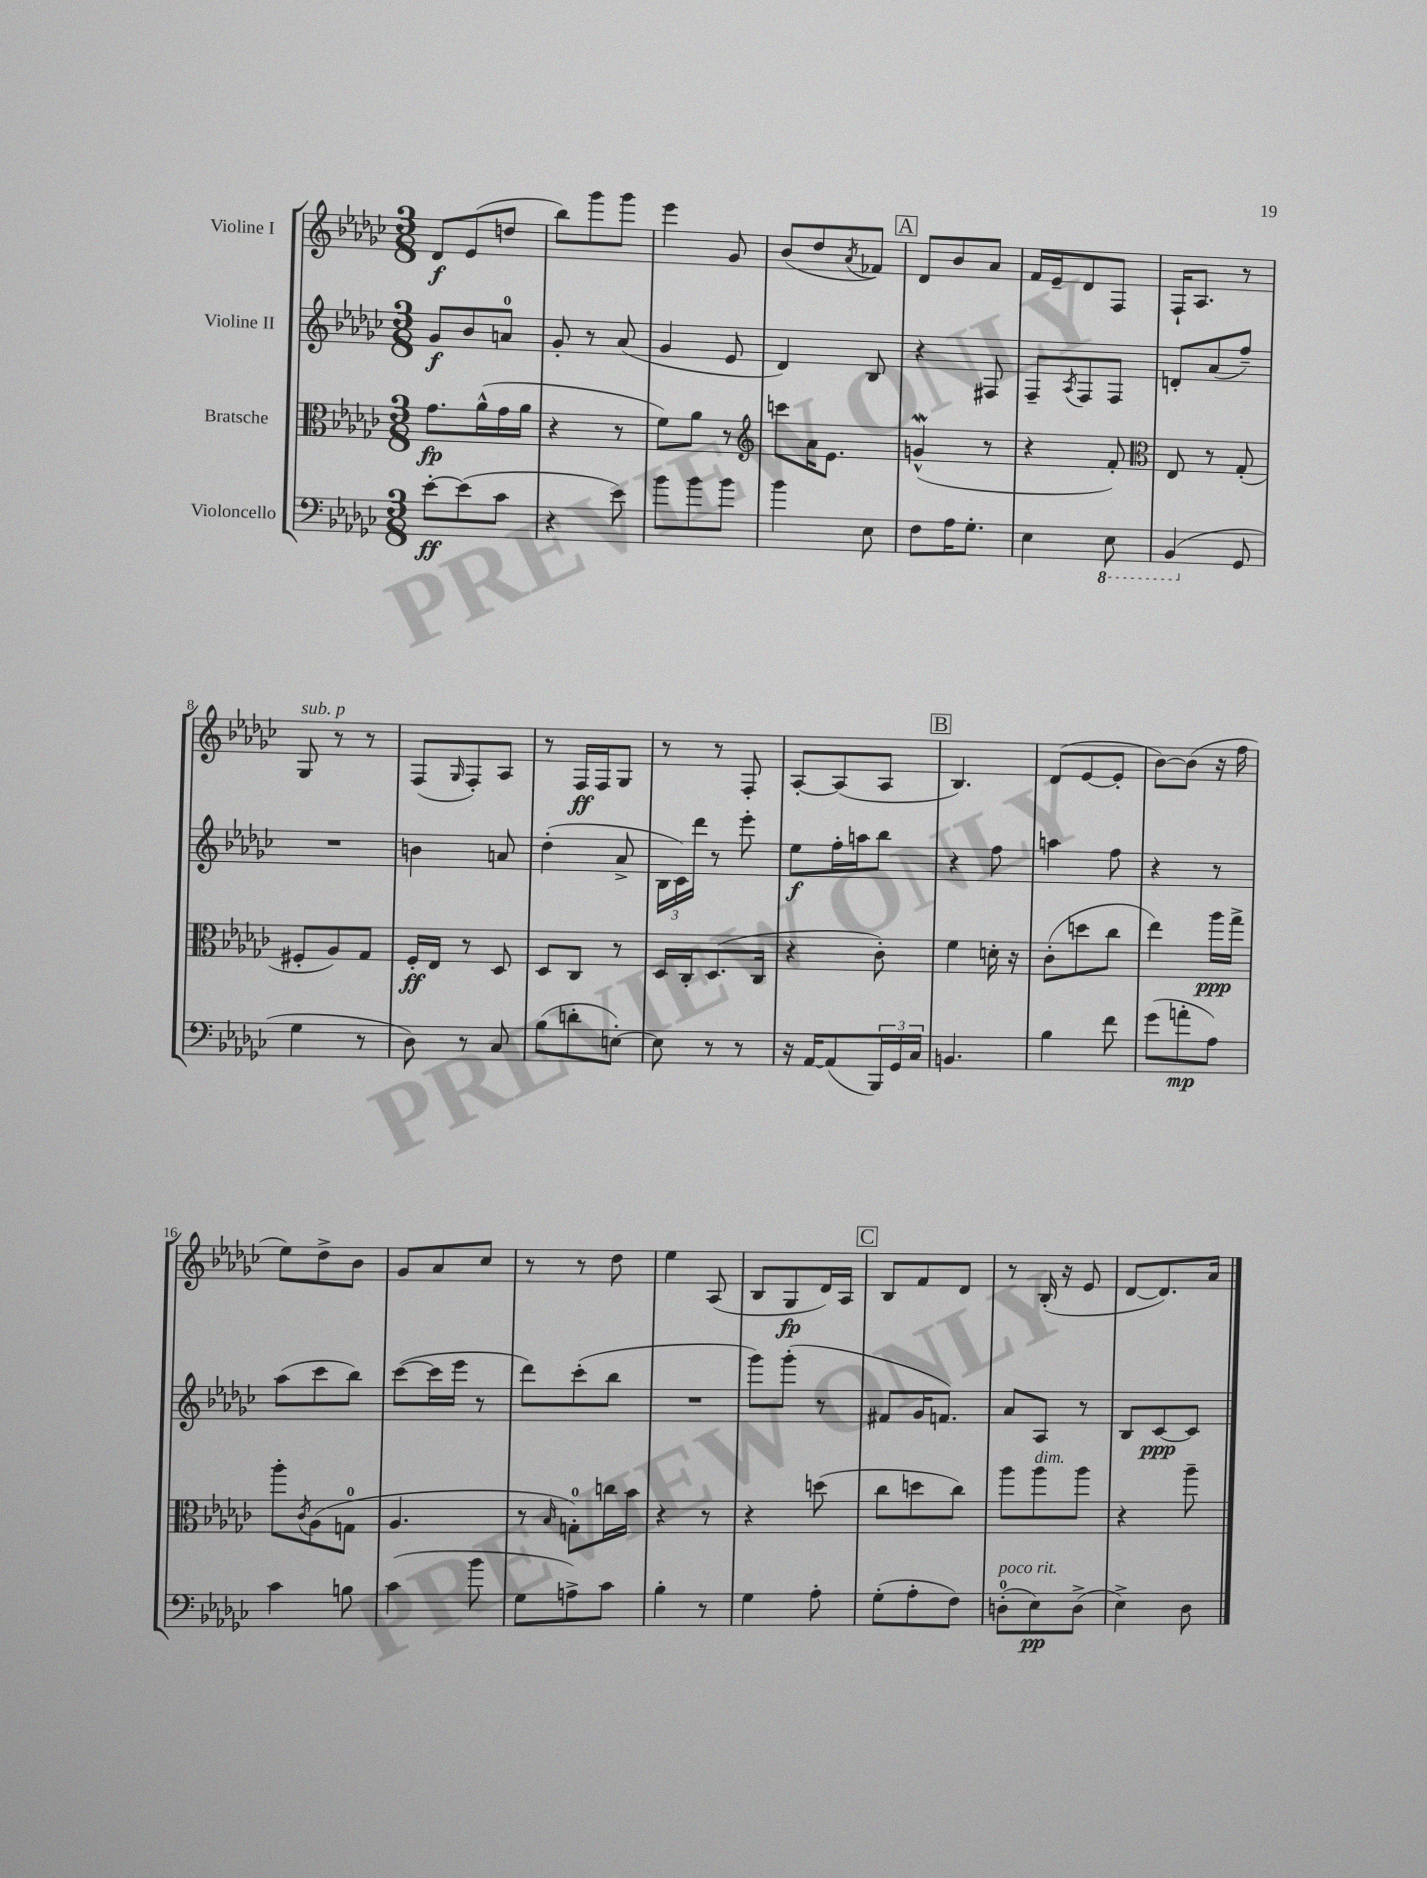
<<
\new StaffGroup <<
\new Staff = "s0" \with { instrumentName = "Violine I" } {
    \clef treble \key ges \major \numericTimeSignature \time 3/8
    des'8\f ees'8( d''8 |
    bes''8) ges'''8 ges'''8 |
    ees'''4 ges'8 |
    bes'8( des''8 \acciaccatura { aes'8 } fes'8) |
    \mark \markup { \box "A" } des'8 bes'8 aes'8 |
    f'16 ees'16-- des'8 f8 |
    f16-! aes8. r8 |
    ges8^\markup { \italic "sub. p" } r8 r8 |
    f8( \grace { ges16 } f8-.) aes8 |
    r8 f16\ff f16 ges8 |
    r8 r8 f8-. |
    aes8~-. aes8( aes8 |
    \mark \markup { \box "B" } bes4.) |
    des'8( ees'8~ ees'8-. |
    bes'8~) bes'8( r16 f''16 |
    ees''8) des''8-> bes'8 |
    ges'8 aes'8 ces''8 |
    r8 r8 des''8 |
    ees''4 aes8( |
    bes8 ges8\fp des'16) aes16 |
    \mark \markup { \box "C" } bes8 f'8 des'8 |
    r8 bes16-.( r16 ees'8 |
    des'8~ des'8.) aes'16 \bar "|." |
}
\new Staff = "s1" \with { instrumentName = "Violine II" } {
    \clef treble \key ges \major \numericTimeSignature \time 3/8
    ges'8\f bes'8 a'8-0 |
    ges'8-. r8 aes'8( |
    ges'4 ees'8 |
    des'4) bes8 |
    \mark \markup { \box "A" } r4 fis8 |
    f8-- \acciaccatura { aes8 } f8 f8 |
    d'8-. aes'8( f''8--) |
    R4. |
    b'4 a'8 |
    des''4-.( aes'8-> |
    \tuplet 3/2 { bes16 ces'16) des'''16 } r8 ees'''8-. |
    ees''8\f f''16-. a''16 bes''8 |
    \mark \markup { \box "B" } r4 f''8 |
    a''4 f''8 |
    r4 r8 |
    aes''8( ces'''8 bes''8) |
    ces'''8~( ces'''16 ees'''16 r8 |
    des'''8) ces'''8-.( bes''8 |
    R4. |
    ges'''8) ges'''8-.( r8 |
    \mark \markup { \box "C" } fis'8 ges'16 f'8.) |
    aes'8 aes8 r8 |
    bes8 ces'8~\ppp ces'8 \bar "|." |
}
\new Staff = "s2" \with { instrumentName = "Bratsche" } {
    \clef alto \key ges \major \numericTimeSignature \time 3/8
    ges'8.\fp aes'16-^( ges'16 aes'16 |
    r4 r8 |
    f'8) aes'8 r8 |
    \clef treble c'''8 aes'16 ees'8. |
    \mark \markup { \box "A" } g'4-^\mordent( r8 |
    r4 f'8-.) |
    \clef alto ees8 r8 ges8-.( |
    fis8-. aes8) ges8 |
    f16-.\ff ees16 r8 des8 |
    des8 ces8 r8 |
    des16 ces16-. des8.( ces16 |
    r4 ces'8-.) |
    \mark \markup { \box "B" } f'4 d'16-. r16 |
    ces'8-.( d''8 ces''8 |
    ees''4) aes''16\ppp ges''16-> |
    aes''8-. \acciaccatura { ces'8 } aes8( g8-0 |
    aes4. |
    r8 \grace { bes16 } g8-0-.) c''16 bes'16 |
    r4 r8 |
    r4 d''8( |
    \mark \markup { \box "C" } ces''8 d''8 ces''8) |
    aes''8 aes''8^\markup { \italic "dim." } aes''8 |
    r4 aes''8-- \bar "|." |
}
\new Staff = "s3" \with { instrumentName = "Violoncello" } {
    \clef bass \key ges \major \numericTimeSignature \time 3/8
    ees'8~-.\ff ees'8( ces'8 |
    r4 ees'8) |
    bes'8 bes'8 bes'8 |
    bes'4 ees8 |
    \mark \markup { \box "A" } f8 aes16 ges8.-. |
    ees4 \ottava #-1 ees,8 |
    bes,,4( \ottava #0 ges,8 |
    ges4 r8 |
    des8) r8 ces8 |
    bes8( d'8-. e8~-.) |
    e8 r8 r8 |
    r16 aes,16~ aes,8( \tuplet 3/2 { bes,,16) ges,16 ces16 } |
    \mark \markup { \box "B" } b,4. |
    bes4 f'8 |
    ges'8( a'8-.\mp aes8) |
    ces'4 b8 |
    ces'4( bes'8 |
    ges8 a8->) ces'8 |
    bes4-. r8 |
    ges4 aes8-. |
    \mark \markup { \box "C" } ges8-.( aes8-. f8) |
    d8-0-.^\markup { \italic "poco rit." }( ees8\pp) d8->( |
    ees4->) des8 \bar "|." |
}
>>
>>
